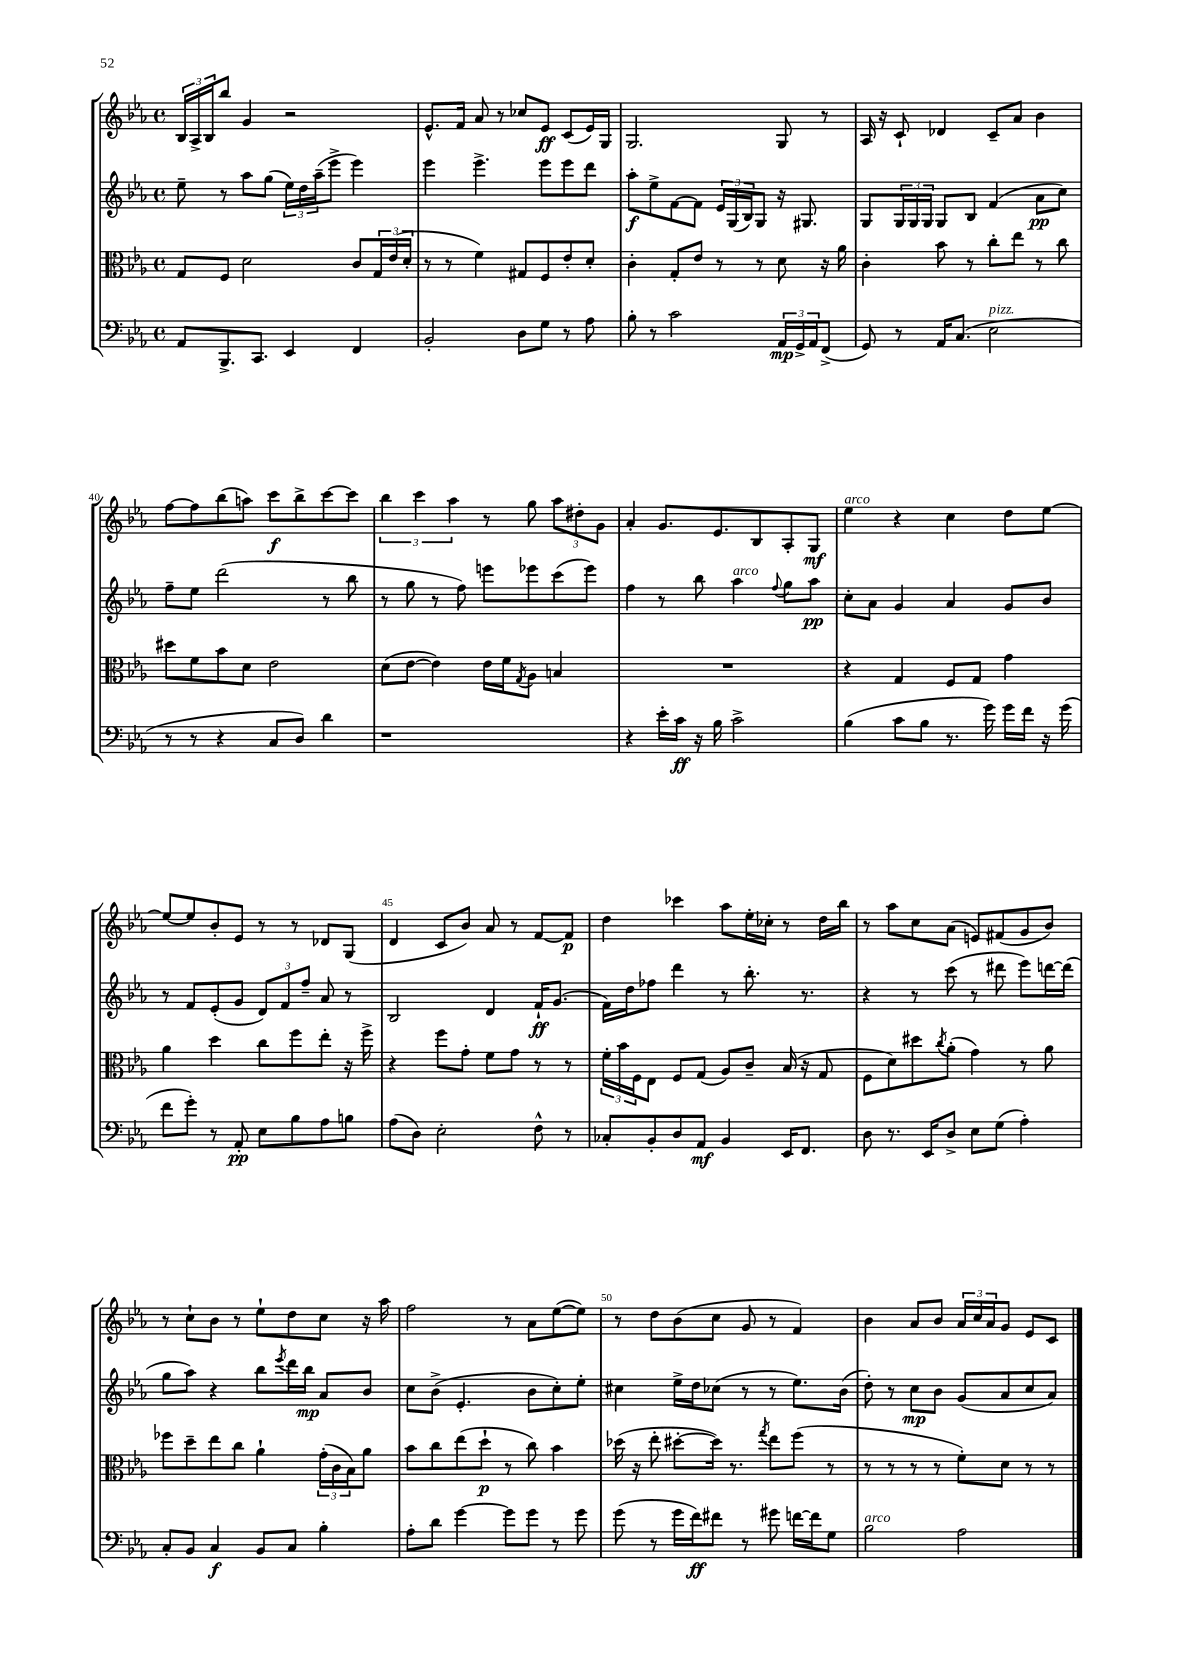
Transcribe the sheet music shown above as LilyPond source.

<<
\new StaffGroup <<
\new Staff = "s0" {
    \clef treble \key ees \major \defaultTimeSignature \time 4/4
    \tuplet 3/2 { bes16 aes16-> bes16 } bes''8 g'4 r2 |
    ees'8.-^ f'16 aes'8 r8 ces''8 ees'8\ff c'8( ees'16) g16 |
    g2. g8 r8 |
    aes16 r16 c'8-! des'4 c'8-- aes'8 bes'4 |
    f''8~ f''8 bes''8( a''8) c'''8\f bes''8-> c'''8~ c'''8 |
    \tuplet 3/2 { bes''4 c'''4 aes''4 } r8 g''8 \tuplet 3/2 { aes''8 dis''8-. g'8 } |
    aes'4-. g'8. ees'8. bes8 aes8-. g8\mf |
    ees''4^\markup { \italic "arco" } r4 c''4 d''8 ees''8~ |
    ees''8~ ees''8 bes'8-. ees'8 r8 r8 des'8 g8( |
    d'4 c'8 bes'8) aes'8 r8 f'8~ f'8\p |
    d''4 ces'''4 aes''8 ees''16-. ces''16-. r8 d''16 bes''16 |
    r8 aes''8 c''8 aes'8( e'8) fis'8( g'8 bes'8) |
    r8 c''8-! bes'8 r8 ees''8-! d''8 c''8 r16 aes''16 |
    f''2 r8 aes'8 ees''8~( ees''8) |
    r8 d''8 bes'8( c''8 g'8 r8 f'4) |
    bes'4 aes'8 bes'8 \tuplet 3/2 { aes'16 c''16 aes'16 } g'8 ees'8 c'8 \bar "|." |
}
\new Staff = "s1" {
    \clef treble \key ees \major \defaultTimeSignature \time 4/4
    ees''8-- r8 aes''8 g''8( \tuplet 3/2 { ees''16) d''16 aes''16--( } ees'''8-> ees'''4) |
    ees'''4 ees'''4.-> ees'''8 ees'''8 d'''8 |
    aes''8-.\f ees''8-> f'8~ f'8 \tuplet 3/2 { ees'16 g16( bes16) } g8 r16 gis8. |
    g8 \tuplet 3/2 { g16 g16 g16 } g8 bes8 f'4( aes'8\pp c''8) |
    f''8-- ees''8 d'''2( r8 bes''8 |
    r8 g''8 r8 f''8) e'''8 ees'''8 c'''8( ees'''8) |
    f''4 r8 bes''8 aes''4^\markup { \italic "arco" } \appoggiatura { f''8 } g''8 aes''8\pp |
    c''8-. aes'8 g'4 aes'4 g'8 bes'8 |
    r8 f'8 ees'8-.( g'8 \tuplet 3/2 { d'8) f'8 f''8-- } aes'8 r8 |
    bes2 d'4 f'16-!\ff g'8.( |
    f'16) d''16 fes''8 d'''4 r8 bes''8.-. r8. |
    r4 r8 c'''8( r8 dis'''8 ees'''8) d'''16~ d'''16( |
    g''8 aes''8) r4 bes''8 \acciaccatura { ees'''8 } d'''16 bes''16\mp aes'8 bes'8 |
    c''8 bes'8->( ees'4.-. bes'8 c''8-.) ees''8-. |
    cis''4 ees''16-> d''16 ces''8( r8 r8 ees''8.) bes'16( |
    d''8-.) r8 c''8\mp bes'8 g'8( aes'8 c''8 aes'8) \bar "|." |
}
\new Staff = "s2" {
    \clef alto \key ees \major \defaultTimeSignature \time 4/4
    g8 f8 d'2 c'8 \tuplet 3/2 { g16 ees'16( d'16-. } |
    r8 r8 f'4) gis8 f8 ees'8-. d'8-. |
    c'4-. g8-. ees'8 r8 r8 d'8 r16 aes'16 |
    c'4-. bes'8 r8 c''8-. ees''8 r8 c''8 |
    dis''8 f'8 bes'8 d'8 ees'2 |
    d'8( ees'8~ ees'4) ees'16 f'16 \acciaccatura { g8 } aes8 b4 |
    R1 |
    r4 g4 f8 g8 g'4 |
    aes'4 d''4 c''8 f''8 ees''8-. r16 f''16-> |
    r4 f''8 g'8-. f'8 g'8 r8 r8 |
    \tuplet 3/2 { f'16-. bes'16 f16 } ees8 f8 g8( aes8) c'8-- bes16( r16 g8 |
    f8 d'8) dis''8 \acciaccatura { c''8 } aes'8-.( g'4) r8 aes'8 |
    fes''8 d''8-- ees''8 c''8 aes'4-! \tuplet 3/2 { g'16-.( c'16 bes16) } aes'8 |
    bes'8 c''8 ees''8( d''8-!\p r8 c''8) bes'4 |
    des''16( r16 ees''8-. dis''8~-. dis''16) r8. \acciaccatura { g''8 } ees''8 f''8( r8 |
    r8 r8 r8 r8 f'8-.) d'8 r8 r8 \bar "|." |
}
\new Staff = "s3" {
    \clef bass \key ees \major \defaultTimeSignature \time 4/4
    aes,8 bes,,8.-> c,8. ees,4 f,4 |
    bes,2-. d8 g8 r8 aes8 |
    bes8-. r8 c'2 \tuplet 3/2 { aes,16\mp g,16-> aes,16 } f,8->( |
    g,8) r8 aes,16 c8.( ees2^\markup { \italic "pizz." } |
    r8 r8 r4 c8 d8) d'4 |
    r1 |
    r4 ees'16-. c'16\ff r16 bes16 c'2-> |
    bes4( c'8 bes8 r8. g'16) g'16 f'16 r16 g'16( |
    f'8 g'8-.) r8 aes,8-.\pp ees8 bes8 aes8 b8 |
    aes8( d8) ees2-. f8-^ r8 |
    ces8-. bes,8-. d8 aes,8\mf bes,4 ees,16 f,8. |
    d8 r8. ees,16 d8-> ees8 g8( aes4-.) |
    c8-. bes,8 c4\f bes,8 c8 bes4-. |
    aes8-. d'8 g'4~ g'8 g'8 r8 g'8 |
    g'8( r8 g'16 f'16\ff) fis'8 r8 gis'8 f'16~ f'16 g8 |
    bes2^\markup { \italic "arco" } aes2 \bar "|." |
}
>>
>>
\layout { \context { \Score currentBarNumber = #36 \override BarNumber.break-visibility = ##(#f #t #t) barNumberVisibility = #(every-nth-bar-number-visible 5) } }
